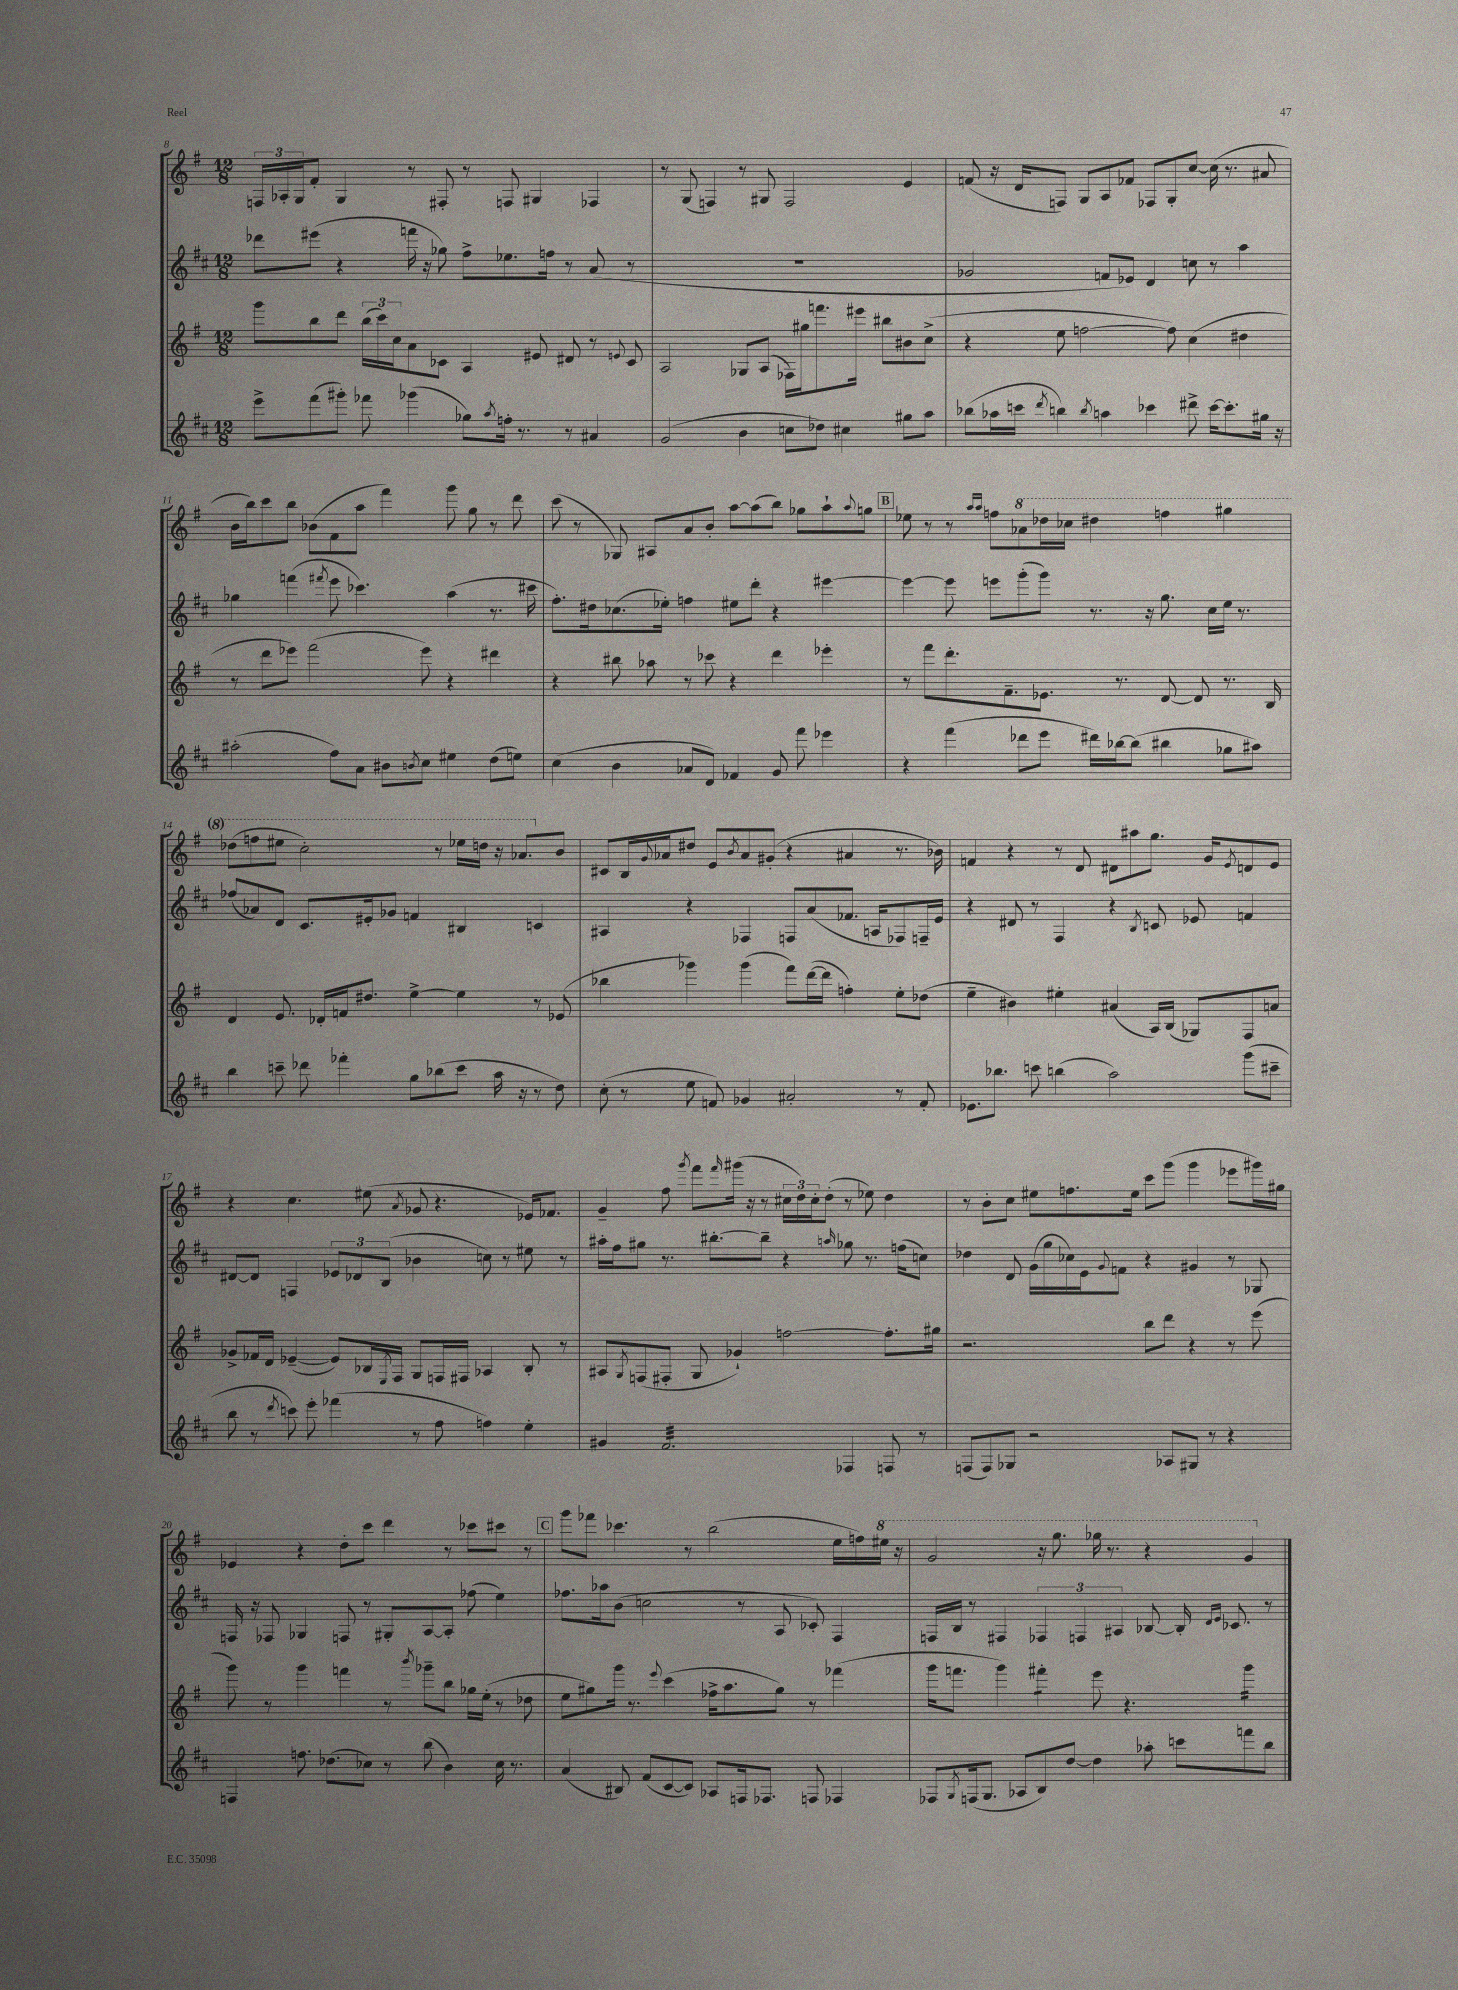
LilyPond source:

<<
\new StaffGroup <<
\new Staff = "s0" {
    \clef treble \key g \major \numericTimeSignature \time 12/8
    \tuplet 3/2 { f16 aes16-. g16 } fis'8-. g4 r8 fis8-. r8 f8 gis4 fes4 |
    r8 g8( f4) r8 gis8 f2 e'4 |
    f'8( r16 d'16 f8) g8 a8 fes'8 fes8 g8-. c''8~ c''16( r8. ais'8 |
    b'16 b''16) c'''8 b''8 bes'8( fis'8 a''8 fis'''4) g'''8 g''8 r8 d'''8 |
    c'''8( r8 ges8) ais8 a'8 b'8-. a''8~ a''8( b''8) ges''8 a''8-! \appoggiatura { a''8 } g''8 |
    \mark \markup { \box "B" } ees''8 r8 r8 \grace { a''16 a''16 } f''8 \ottava #1 aes''8 des'''16 ces'''16 dis'''4 f'''4 gis'''4 |
    des'''8( f'''8 eis'''8 c'''2-.) r8 ees'''16 d'''16 r16 aes''8. \ottava #0 b'8 |
    cis'8 b16 \appoggiatura { g'8 } aes'16 dis''8 e'8 \acciaccatura { b'8 } aes'8 gis'8-.( r4 ais'4 r8. bes'16) |
    f'4 r4 r8 d'8 dis'8 ais''8 g''8. g'16 \acciaccatura { e'8 } d'8 e'8 |
    r4 c''4. eis''8( \acciaccatura { a'8 } ges'8 r4. ees'16) fes'8. |
    g'4-- fis''8 \acciaccatura { g'''8 } fis'''8 \grace { fis'''16 } gis'''16( r16 r8 \tuplet 3/2 { cis''16 d''16) cis''16-. } d''8-.( r8 ees''8) d''4 |
    r8 b'8-. c''8 eis''8 f''8. eis''16 c'''8 g'''8( g'''4 ees'''8 gis'''16) gis''16 |
    ees'4 r4 d''8-. c'''8 d'''4 r8 ces'''8 cis'''8 r8 |
    \mark \markup { \box "C" } g'''8 fes'''8 ces'''4. r8 b''2( e''16 f''16) \ottava #1 eis'''16 r16 |
    g''2 r16 g'''8. ges'''16 r8. r4 g''4 \ottava #0 \bar "|." |
}
\new Staff = "s1" {
    \clef treble \key d \major \numericTimeSignature \time 12/8
    des'''8 eis'''8( r4 f'''16 r16 ges''8) fis''8-> ees''8. f''16 r8 a'8( r8 |
    R1. |
    ges'2 f'8 ees'8) d'4 c''8 r8 a''4 |
    ges''4 f'''4( \acciaccatura { fis'''8 } e'''8 ces'''4.) a''4( r8. cis'''16 |
    fis''8.-.) dis''16 ces''8.( ees''16-.) f''4 eis''8 d'''8-. r4 eis'''4~ |
    \mark \markup { \box "B" } eis'''4~ eis'''8 e'''8 g'''8-.( g'''8) r8. r16 g''8. cis''16 e''16 r8. |
    fes''8( aes'8) d'8 cis'8. eis'16-. ges'8 f'4 bis4 c'4 |
    ais4 r4 fes4 f8 a'8( fes'8. a16 fes8) f16-- e'16 |
    r4 dis'8 r8 fis4 r4 \acciaccatura { b8 } c'8 ees'8 f'4 |
    dis'8~ dis'8 f4 \tuplet 3/2 { ees'8 des'8 b8( } bes'4 c''8) r8 eis''8 r8 |
    ais''16-. fis''16 gis''8 r8. bis''8.~-. bis''8-- r4 \grace { a''16 } ges''8 r8. f''16( c''8) |
    des''4 d'8 g'16( g''16 ces''16) e'16 \appoggiatura { g'8 } f'8 r4 gis'4 r8 ges8 |
    f16 r16 fes8 ges4 f8 r8 gis8-. a8~ a8-. fes''8( e''4) |
    \mark \markup { \box "C" } fes''8. aes''16 b'8( c''2 r8 a8 ces'8-.) fis4 |
    f16 b16 r8 fis4 \tuplet 3/2 { fes4 f4 ais4 } bes8~ bes16-. \grace { d'16 e'16 } ces'8. r8 \bar "|." |
}
\new Staff = "s2" {
    \clef treble \key g \major \numericTimeSignature \time 12/8
    g'''8 b''8 d'''8 \tuplet 3/2 { b''16( c'''16) c''16 } a'8 ces'8 a4 eis'8 dis'8 r8 \appoggiatura { e'8 } ces'8 |
    a2 ges8 a8( fes16) gis''16 f'''8. eis'''16 bis''8 bis'8 c''8->( |
    r4 e''8 f''2~ f''8) c''4( dis''4 |
    r8 d'''8 ees'''8) fis'''2( ees'''8) r4 dis'''4 |
    r4 bis''8 aes''8 r8 ces'''8 r4 d'''4 ees'''4-. |
    \mark \markup { \box "B" } r8 fis'''8 d'''8.-. fis'8.-- ees'8. r8. d'8~ d'8 r8. b16 |
    d'4 e'8. des'16-. f'16 dis''8. e''4~-> e''4 r8 ees'8( |
    bes''4 ges'''4) ges'''4( fis'''8) d'''16~( d'''16 f''4-.) e''8-. des''8( |
    e''4-- bis'4) eis''4-. ais'4( a16) b16( ges8) fis8 a'8 |
    ges'8-> fes'16 d'16 ees'4~--( ees'8) bes16 \acciaccatura { e8 } fis16 g8 f16 fis16 aes4 bes8-. r8 |
    ais8 \acciaccatura { g8 } f8( fis8-. g8 ges'4-!) f''2~ f''8.-. gis''16 |
    r2. b''8 d'''8 r4 r8 e'''8( |
    g'''8) r8 g'''4 f'''4 r8 \acciaccatura { b'''8 } ges'''8-- b''8 ges''16 e''16-.( r8 des''8 |
    \mark \markup { \box "C" } e''8 gis''8) g'''16 r8. \appoggiatura { e'''8 } c'''4( fes''16-> a''8. gis''8) r8 fes'''4( |
    g'''16 f'''8. g'''4) fis'''4:8-. e'''8 r4. g'''4:16 \bar "|." |
}
\new Staff = "s3" {
    \clef treble \key d \major \numericTimeSignature \time 12/8
    e'''8-> fis'''8( gis'''8-.) fes'''8 ges'''4( ges''8) \acciaccatura { a''8 } f''16-. r8. r8 ais'4 |
    g'2( b'4 c''8 des''8) cis''4 gis''8 a''8 |
    bes''8( aes''16 c'''16 \acciaccatura { d'''8 } b''4) \acciaccatura { b''8 } a''4 ces'''4 dis'''8-> ces'''16~ ces'''8.-. gis''16 r16 |
    ais''2-.( fis''8) a'8 bis'8 \acciaccatura { b'8 } cis''8 eis''4 d''8( e''8) |
    cis''4( b'4 aes'8 d'8) fes'4 g'8 fis'''8 ees'''4 |
    \mark \markup { \box "B" } r4 fis'''4( des'''8 e'''8 dis'''16) bes''16~ bes''8( bis''4 ges''8 ais''8) |
    b''4 c'''8-- des'''8 fes'''4-. g''8 bes''8( c'''8 a''16 r16 r8 d''8) |
    cis''8-.( r8 e''8 f'8) ges'4 ais'2-. r8 f'8-. |
    ees'8. bes''8. c'''8 b''4( a''2) g'''8( cis'''8-- |
    b''8 r8 \acciaccatura { d'''8 } c'''8) e'''8-. fes'''4( r8 fis''8 f''4) e''4-. |
    gis'4 fis'2.:32 fes4 f8 r8 |
    f8( f8) ges8 r2 aes8 gis8 r8 r4 |
    f4 f''8. des''8.( ces''8) r8 b''8( b'4) ces''16 r8. |
    \mark \markup { \box "C" } a'4( bis8) fis'8( cis'8~ cis'8) aes8 f16 fes8. f8 fes4 |
    fes8 \acciaccatura { g8 } f16( g8. aes8 b8) d''8~ d''4 aes''8-. c'''8 f'''8 b''8 \bar "|." |
}
>>
>>
\layout { \context { \Score currentBarNumber = #8 } }
